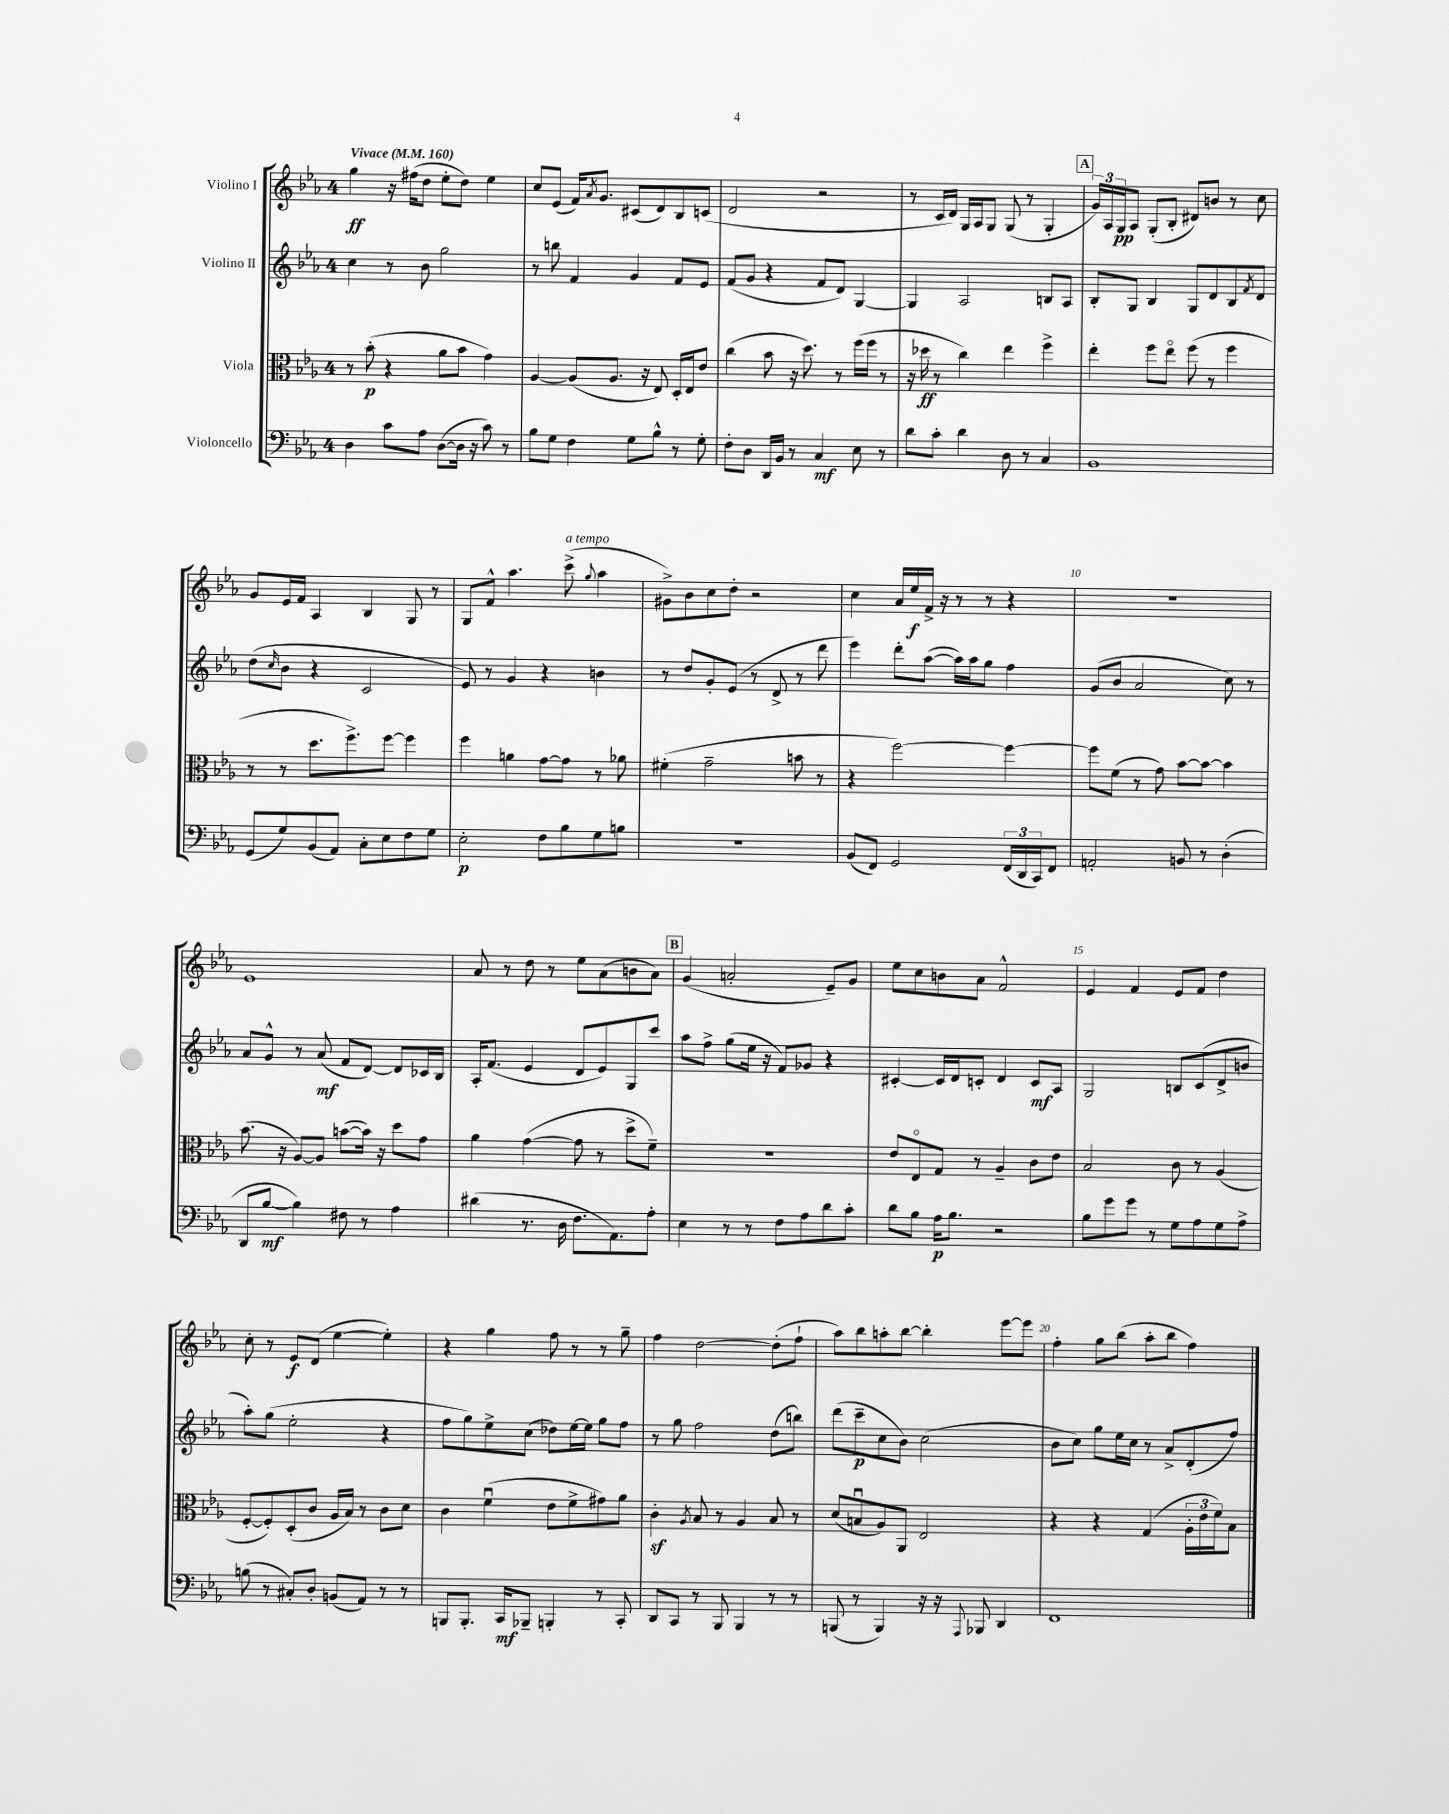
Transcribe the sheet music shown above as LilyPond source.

<<
\new StaffGroup <<
\new Staff = "s0" \with { instrumentName = "Violino I" } {
    \clef treble \key ees \major \once \override Staff.TimeSignature.style = #'single-digit \time 4/4 \tempo "Vivace" 4 = 160
    g''4\ff r16 fis''16( d''8 ees''8-. d''8) ees''4 |
    c''8 ees'8( f'16) \acciaccatura { aes'8 } g'8. cis'8( d'8) bes8 c'8( |
    d'2 r2 |
    r8 c'16 d'16) g16 aes16 g8 g8( r8 g4-. |
    \mark \markup { \box "A" } \tuplet 3/2 { g'16) aes16 g16\pp } aes8 g8-.( bes8-. dis'8) b'8 r8 c''8 |
    g'8 ees'16 f'16 aes4 bes4 g8 r8 |
    g8 f'8-^ aes''4. c'''8->^\markup { \italic "a tempo" }( \appoggiatura { g''8 } aes''4 |
    gis'8->) bes'8 c''8 d''8-. r2 |
    c''4 aes'16 ees''16\f f'16-> r16 r8 r8 r4 |
    r1 |
    ees'1 |
    aes'8 r8 d''8 r8 ees''8 aes'8( b'8 aes'8) |
    \mark \markup { \box "B" } g'4( a'2-. ees'8--) g'8 |
    ees''8 c''8 b'8 aes'8 f'2-^ |
    ees'4 f'4 ees'8 f'8 d''4 |
    c''8-. r8 ees'8\f d'8( ees''4~ ees''4-.) |
    r4 g''4 f''8 r8 r8 g''8-- |
    f''4 d''2~ d''8-.( f''8-! |
    aes''8) bes''8 a''8-. bes''8~ bes''4-. ees'''8~ ees'''8 |
    f''4-. g''8 bes''8( aes''8-. bes''8 f''4) \bar "|." |
}
\new Staff = "s1" \with { instrumentName = "Violino II" } {
    \clef treble \key ees \major \once \override Staff.TimeSignature.style = #'single-digit \time 4/4
    c''4 r8 bes'8 g''2 |
    r8 b''8 f'4 g'4 f'8 ees'8 |
    f'8( g'8 r4 f'8 d'8) g4~ |
    g4 aes2 b8 aes8 |
    \mark \markup { \box "A" } bes8-. g8 bes4 g8 d'8 bes8 \acciaccatura { f'8 } d'8 |
    d''8( \grace { c''16 } bes'8 r4 c'2 |
    ees'8) r8 g'4 r4 b'4 |
    r8 d''8 g'8-. ees'8( r8 d'8-> r8 d'''8 |
    ees'''4) d'''8-. aes''8~( aes''16) aes''16 g''8 f''4 |
    g'8( bes'8 aes'2 c''8) r8 |
    aes'8 g'8-^ r8 aes'8\mf( f'8 d'8~) d'8 ces'16 bes16 |
    aes16-. f'8.( ees'4 d'8 ees'8) g8 c'''8 |
    \mark \markup { \box "B" } aes''8 f''8-> g''8( ees''16 r16 f'8) ges'8 r4 |
    cis'4~-. cis'16 d'16 c'8-. d'4 c'8\mf aes8 |
    g2 b8 c'8( d'8-> b'8 |
    aes''8-.) g''8( ees''2-. r4 |
    f''8 g''8) ees''8-> c''8( des''8) ees''16~ ees''16 g''8 f''8 |
    r8 g''8 f''2 d''8( b''8) |
    d'''8( c'''8--\p c''8 bes'8) c''2( |
    bes'8 c''8) g''8 ees''16 c''16 r8 aes'8-> d'8-.( f''8) \bar "|." |
}
\new Staff = "s2" \with { instrumentName = "Viola" } {
    \clef alto \key ees \major \once \override Staff.TimeSignature.style = #'single-digit \time 4/4
    r8 bes'8-.\p( r4 aes'8 bes'8 g'4) |
    aes4~ aes8( aes8. r16 ees8) d16-. ees16 ees'8 |
    c''4( bes'8 r16 d''8.) r8 f''16( f''16 r8 |
    r16 des''16\ff r8 c''4) ees''4 f''4-> |
    \mark \markup { \box "A" } ees''4-. f''8 ees''8\flageolet f''8( r8 f''4 |
    r8 r8 d''8. f''8.->) f''8~ f''4 |
    f''4 a'4 g'8~ g'8 r8 aes'8 |
    fis'4-.( g'2-- b'8 r8 |
    r4 f''2~) f''4~ |
    f''8 f'8( r8 g'8) bes'8~ bes'8~ bes'4 |
    bes'8.( r16 aes8~) aes8 b'8~( b'16) r16 d''8 g'8 |
    aes'4 g'4~( g'8 r8 d''8-> f'8--) |
    \mark \markup { \box "B" } r1 |
    ees'8 ees8\flageolet g8 r8 aes4-- c'8 ees'8 |
    bes2 c'8 r8 aes4( |
    f8~-. f8-.) d8-.( c'8 aes16 bes16) r8 c'8 d'8 |
    c'4 f'4\downbow( ees'8 f'8-> gis'8) aes'8 |
    c'4-.\sf \acciaccatura { aes8 } bes8 r8 aes4 bes8 r8 |
    d'8( b8\downbow aes8) aes,8 ees2 |
    r4 r4 g4( \tuplet 3/2 { aes16-. ees'16 f'16) } bes8 \bar "|." |
}
\new Staff = "s3" \with { instrumentName = "Violoncello" } {
    \clef bass \key ees \major \once \override Staff.TimeSignature.style = #'single-digit \time 4/4
    d4 c'8 aes8 d8~( d16 r16 c'8) r8 |
    bes8 g8 f4 g8 bes8-^ r8 g8-. |
    f8-. d8 d,16 bes,16 r8 c4\mf ees8 r8 |
    d'8 c'8-. d'4 d8 r8 c4 |
    \mark \markup { \box "A" } bes,1 |
    g,8( g8) bes,8( aes,8) c8-. ees8 f8 g8 |
    ees2-.\p f8 bes8 g8 b8 |
    R1 |
    bes,8( f,8) g,2 \tuplet 3/2 { f,16( d,16 c,16) } f,8 |
    a,2-. b,8 r8 d4-.( |
    d,8 bes8~\mf bes4) fis8 r8 aes4 |
    dis'4( r8. d16 f8. aes,8.) aes8-. |
    \mark \markup { \box "B" } ees4 r8 r8 f8 aes8 d'8 c'8-. |
    d'8 bes8 aes16\p bes8. r2 |
    bes8 g'8 g'8 r8 g8 aes8 g8 aes8-> |
    b8( r8 cis8-.) d8-. b,8( aes,8) r8 r8 |
    b,,8 b,,8.-. c,16\mf bes,,8-- b,,4-. r8 c,8-. |
    d,8 c,8 r8 bes,,8 bes,,4 r8 r8 |
    b,,8( r8 b,,4) r16 r16 \appoggiatura { aes,,8 } bes,,8 d,4 |
    f,1 \bar "|." |
}
>>
>>
\layout { \context { \Score \override BarNumber.break-visibility = ##(#f #t #t) barNumberVisibility = #(every-nth-bar-number-visible 5) } }
